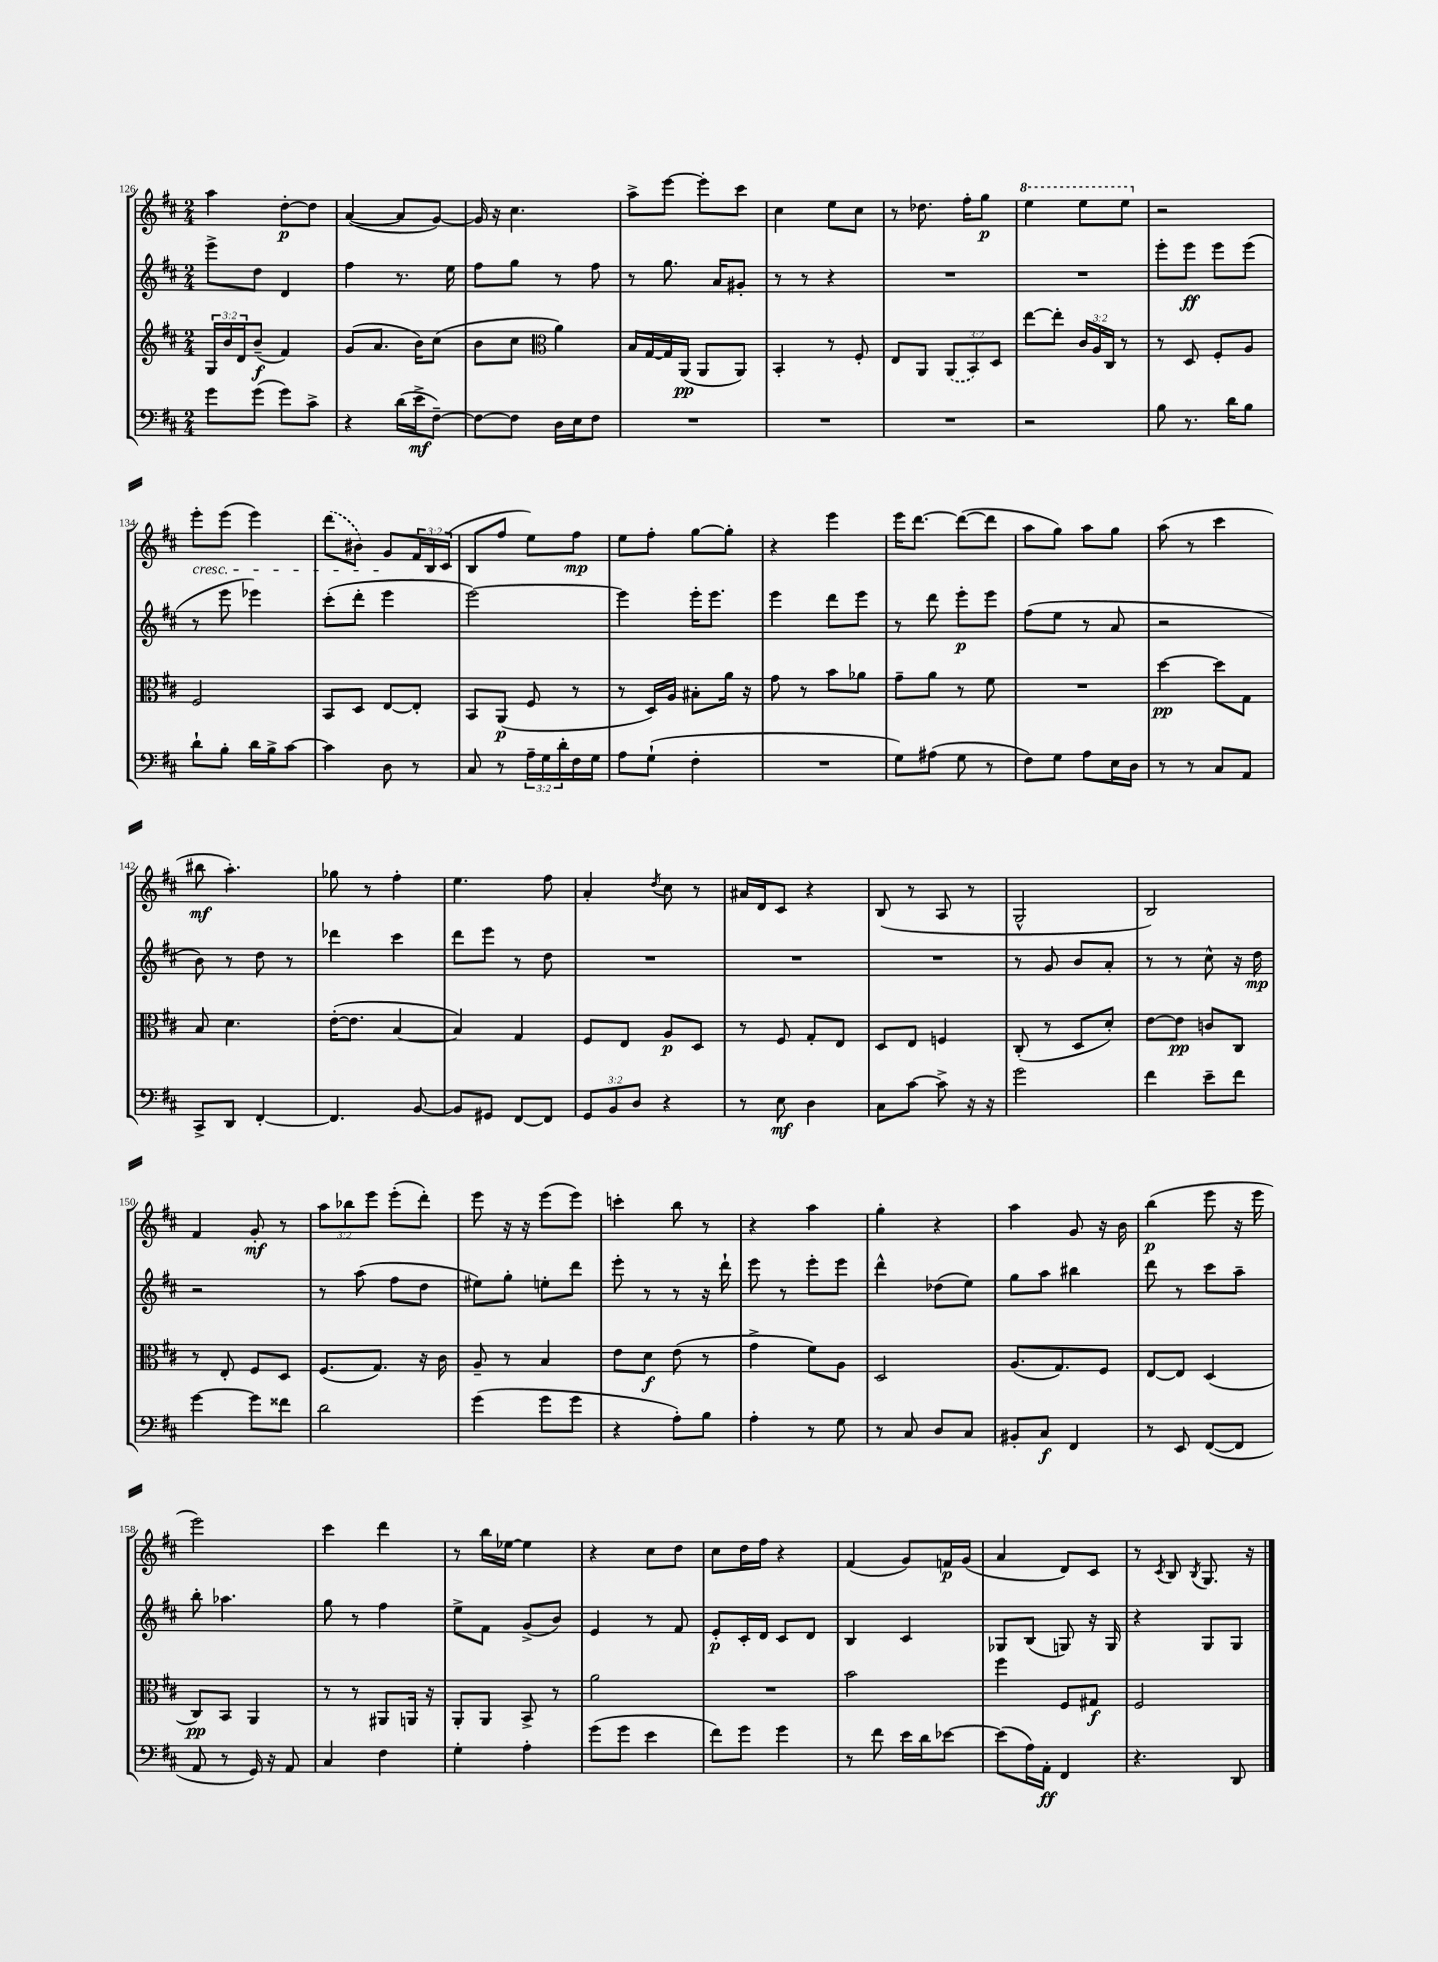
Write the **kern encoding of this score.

**kern	**kern	**kern	**kern
*staff4	*staff3	*staff2	*staff1
*clefF4	*clefG2	*clefG2	*clefG2
*k[f#c#]	*k[f#c#]	*k[f#c#]	*k[f#c#]
*M2/4	*M2/4	*M2/4	*M2/4
8g	24G	8eee^	4aa
.	24b	.	.
.	24d	.	.
(8g	(8b~	8dd	.
8g)	4f#)	4d	[8dd'
8c#^	.	.	8dd]
=	=	=	=
4r	(8g	4ff#	([4a
.	8.a	.	.
(16d	.	8.r	8a]
16e^	16b)	.	.
[8F#~)	(8cc#	.	[8g)
.	.	16ee	.
=	=	=	=
8F#_	8b	8ff#	16g]
.	.	.	16r
8F#]	8cc#	8gg	4.cc#
*	*clefC3	*	*
16D	4a)	8r	.
16E	.	.	.
8F#	.	8ff#	.
=	=	=	=
2r	16B	8r	8aa^
.	[16G	.	.
.	16G]	8.gg	[8eee
.	(16AA	.	.
.	8AA	.	8eee']
.	.	16a	.
.	8AA)	8g#'	8ccc#
=	=	=	=
2r	4BB'	8r	4cc#
.	.	8r	.
.	8r	4r	8ee
.	8F#'	.	8cc#
=	=	=	=
2r	8E	2r	8r
.	8AA	.	8.dd-
.	(12AA	.	.
.	.	.	16ff#'
.	12BB)	.	.
.	.	.	8gg
.	12D	.	.
=	=	=	=
2r	[8ee	2r	4eee
.	8ee']	.	.
.	24c#	.	8eee
.	24A	.	.
.	24C#	.	.
.	8r	.	8eee
=	=	=	=
8B	8r	8eee'	2r
8.r	8D	8eee	.
.	8F#'	8eee	.
16d	.	.	.
8B	8A	(8eee	.
=	=	=	=
8d`	2F#	8r	8eee'
8B'	.	8eee	(8eee
16d	.	4eee-)	4eee)
16B^	.	.	.
[8c#	.	.	.
=	=	=	=
4c#]	8BB	(8ccc#'	(8ddd
.	8D	8ddd'	8b#)
8D	[8E	4eee	8g
8r	8E']	.	24f#
.	.	.	24B
.	.	.	(24c#
=	=	=	=
8C#	8BB	[2eee)	8B
8r	(8AA	.	8ff#
24A~	8F#	.	8ee)
24G	.	.	.
24d'	.	.	.
16F#	8r	.	8ff#
16G	.	.	.
=	=	=	=
8A	8r	4eee]	8ee
(8G`	16D)	.	8ff#'
.	16A	.	.
4F#'	8B#'	16eee'	[8gg
.	.	8.eee	.
.	16a	.	8gg']
.	16r	.	.
=	=	=	=
2r	8g	4eee	4r
.	8r	.	.
.	8b	8ddd	4eee
.	8a-	8eee	.
=	=	=	=
8G)	8g~	8r	16eee
.	.	.	[8.ddd
(8A#	8a	8ddd	.
8G	8r	8eee'	(8ddd_
8r	8f#	8eee	8ddd]
=	=	=	=
8F#)	2r	(8ff#	8aa
8G	.	8ee	8gg)
8A	.	8r	8aa
16E	.	8a	8gg
16D	.	.	.
=	=	=	=
8r	[4dd	2r	(8aa
8r	.	.	8r
8C#	8dd]	.	4ccc#
8AA	8G	.	.
=	=	=	=
8CC#^	8B	8b)	8bb#
8DD	4.d	8r	4.aa')
[4FF#'	.	8dd	.
.	.	8r	.
=	=	=	=
4.FF#]	([16e'	4ddd-	8gg-
.	8.e]	.	.
.	.	.	8r
.	[4B	4ccc#	4ff#'
[8BB	.	.	.
=	=	=	=
8BB]	4B])	8ddd	4.ee
8GG#	.	8eee	.
[8FF#	4G	8r	.
8FF#]	.	8dd	8ff#
=	=	=	=
12GG	8F#	2r	4a'
12BB	.	.	.
.	8E	.	.
12D	.	.	.
.	.	.	8qdd
4r	8A	.	8cc#
.	8D	.	8r
=	=	=	=
8r	8r	2r	16a#
.	.	.	16d
8E	8F#	.	8c#
4D	8G'	.	4r
.	8E	.	.
=	=	=	=
8C#	8D	2r	(8B
[8c#	8E	.	8r
8c#^]	4F	.	8A
16r	.	.	8r
16r	.	.	.
=	=	=	=
2g	(8C#'	8r	2G^^
.	8r	8g	.
.	8D	8b	.
.	8d')	8a'	.
=	=	=	=
4f#	[8e	8r	2B)
.	8e]	8r	.
8e~	8c	8cc#^^	.
8f#	8C#	16r	.
.	.	16dd	.
=	=	=	=
[4g	8r	2r	4f#
.	8E'	.	.
8g]	8F#	.	8g'
8f##	8D	.	8r
=	=	=	=
2d	(8.F#	8r	12aa
.	.	.	12bb-
.	.	(8aa	.
.	.	.	12eee
.	8.G)	.	.
.	.	8ff#	(8eee'
.	16r	8dd	8ddd')
.	16c#	.	.
=	=	=	=
(4g	8A~	8ee#)	8eee
.	8r	8gg'	16r
.	.	.	16r
8g	4B	8ee'	(8eee
8g	.	8ddd	8eee)
=	=	=	=
4r	8e	8eee'	4ccc'
.	8d	8r	.
8A')	(8e	8r	8bb
8B	8r	16r	8r
.	.	16ddd`	.
=	=	=	=
4A'	4g^	8eee	4r
.	.	8r	.
8r	8f#)	8eee'	4aa
8G	8A	8eee	.
=	=	=	=
8r	2D	4ddd^^	4gg'
8C#	.	.	.
8D	.	(8dd-	4r
8C#	.	8ee)	.
=	=	=	=
8BB#'	(8.A	8gg	4aa
8C#	.	8aa	.
.	8.G)	.	.
4FF#	.	4bb#	8g
.	8F#	.	16r
.	.	.	16b
=	=	=	=
8r	[8E	8ddd	(4bb
8EE	8E]	8r	.
([8FF#	(4D	8ccc#	8eee
8FF#]	.	8aa~	16r
.	.	.	16eee
=	=	=	=
8AA	8C#)	8bb'	2eee)
8r	8BB	4.aa-	.
16GG)	4AA	.	.
16r	.	.	.
8AA	.	.	.
=	=	=	=
4C#	8r	8gg	4ccc#
.	8r	8r	.
4F#	8AA#	4ff#	4ddd
.	16AA	.	.
.	16r	.	.
=	=	=	=
4G'	8AA'	8ee^	8r
.	8AA	8f#	16bb
.	.	.	[16ee-
4A'	8BB^	(8g^	4ee-]
.	8r	8b)	.
=	=	=	=
(8g	2a	4e	4r
8g	.	.	.
4e	.	8r	8cc#
.	.	8f#	8dd
=	=	=	=
8f#)	2r	8e'	8cc#
8g	.	16c#'	16dd
.	.	16d	16ff#
4g	.	8c#	4r
.	.	8d	.
=	=	=	=
8r	2b	4B	(4f#
8f#	.	.	.
16e	.	4c#	8g)
16d	.	.	.
[8e-	.	.	16f
.	.	.	(16g
=	=	=	=
(8e-]	4ff#	8G-	4a
16A)	.	(8B	.
16AA'	.	.	.
4FF#	8F#	8G)	8d)
.	8G#	16r	8c#
.	.	16G	.
=	=	=	=
4.r	2F#	4r	8r
.	.	.	8qc#
.	.	.	8B
.	.	.	8qB
.	.	8G	8.G
8DD	.	8G	.
.	.	.	16r
==	==	==	==
*-	*-	*-	*-
